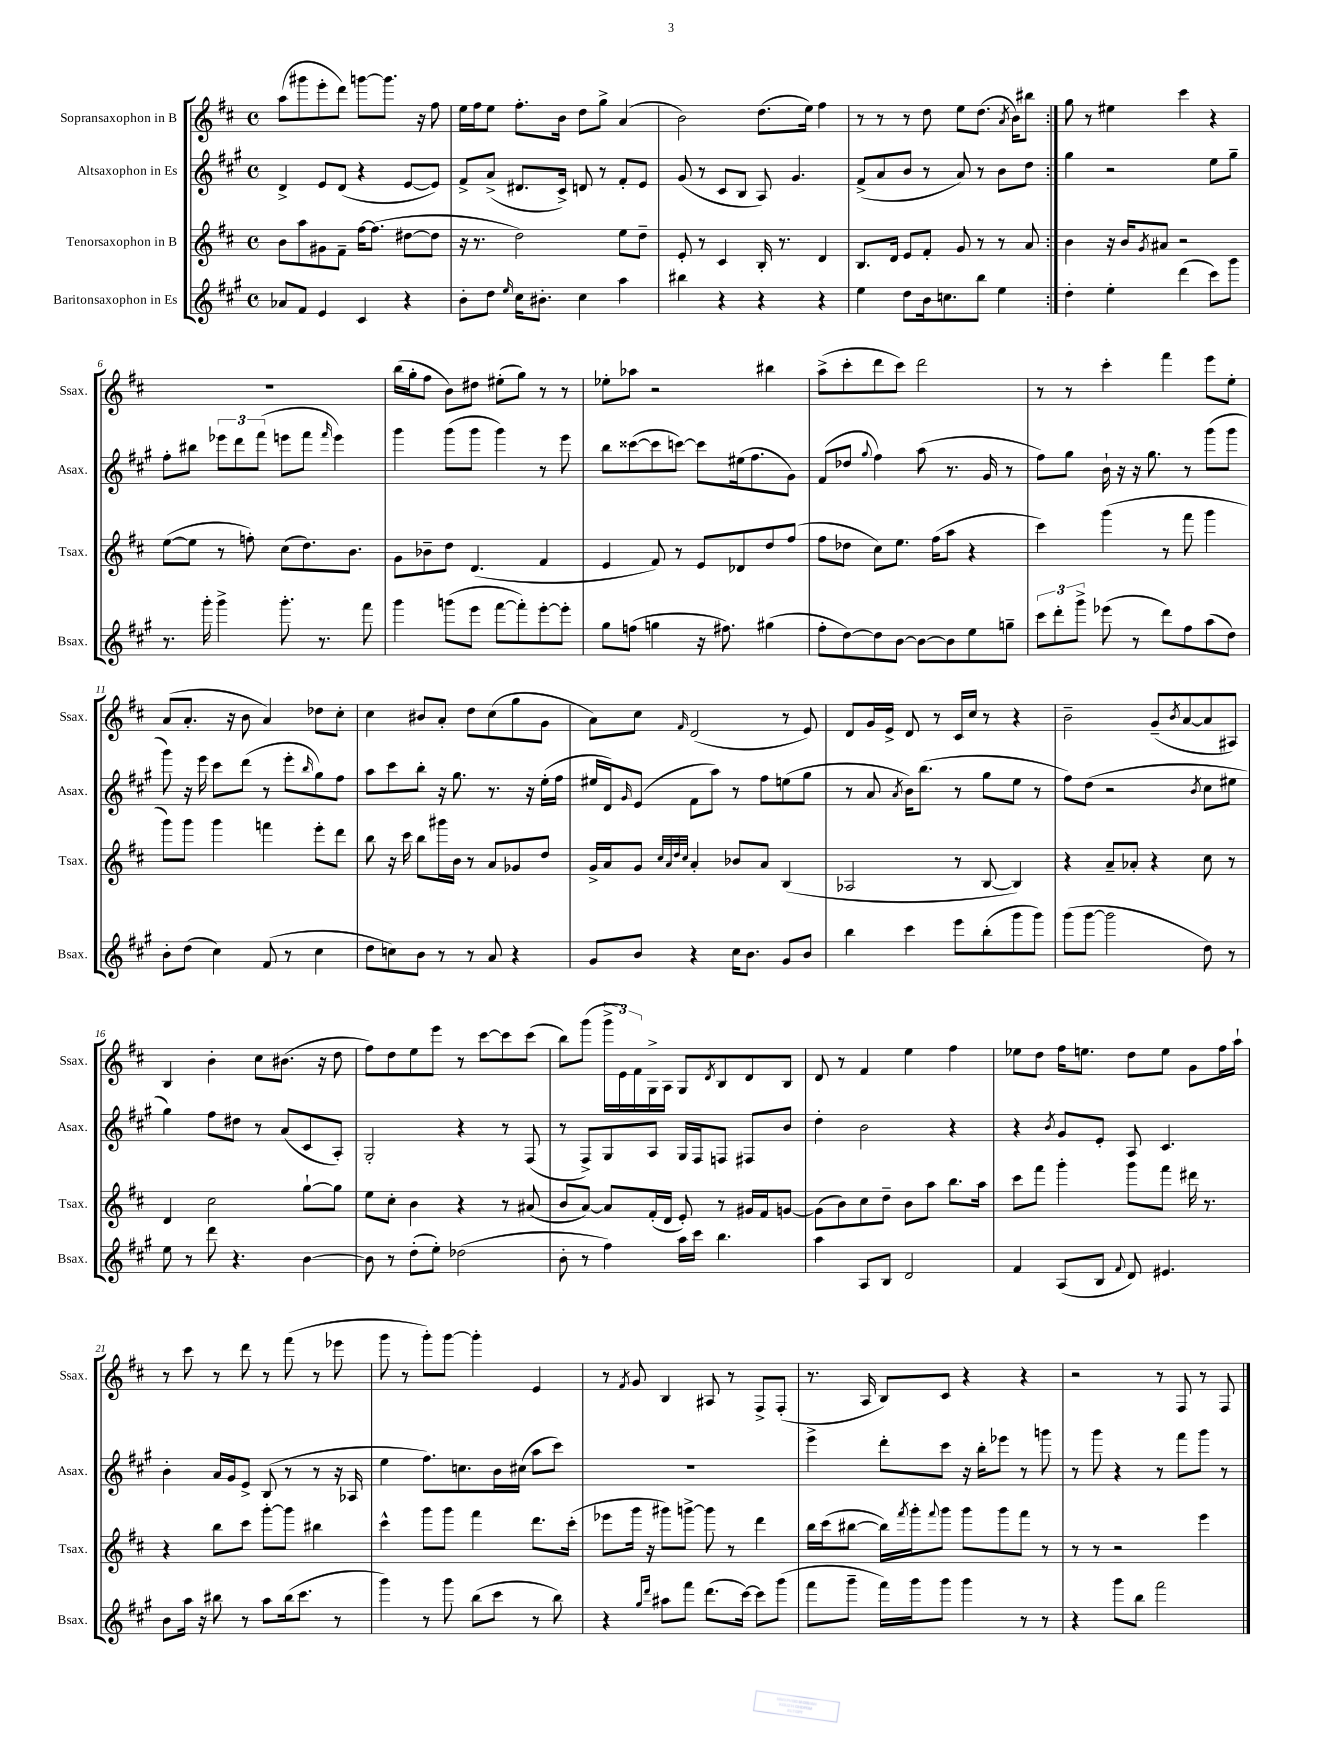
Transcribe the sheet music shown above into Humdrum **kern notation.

**kern	**kern	**kern	**kern
*part4	*part3	*part2	*part1
*staff4	*staff3	*staff2	*staff1
*I"Baritonsaxophon in Es	*I"Tenorsaxophon in B	*I"Altsaxophon in Es	*I"Sopransaxophon in B
*I'Bsax.	*I'Tsax.	*I'Asax.	*I'Ssax.
*clefG2	*clefG2	*clefG2	*clefG2
*k[f#c#g#]	*k[f#c#]	*k[f#c#g#]	*k[f#c#]
*M4/4	*M4/4	*M4/4	*M4/4
*met(c)	*met(c)	*met(c)	*met(c)
=1	=1	=1	=1
8a-X/L	8b\L	4d^/	(8aa\L
8f#/J	8aa\	.	8ggg#X\
4e/	8g#X\	8e/L	8eee'\
.	8f#~\J	(8d/J	8ddd\J)
4c#/	[16ff#\KL	4r	[8gggn\L
.	(8.ff#\J]	.	.
.	.	.	8.ggg\J]
4r	[8dd#X\L	[8e/L	.
.	.	.	16r
.	8dd#\J]	8e/J])	8ff#\
=2	=2	=2	=2
8b'\L	16r	8f#^/L	16ee\LL
.	8.r	.	16ff#\J
8dd\J	.	(8a^/J	8ee\J
16qqee/	.	.	.
16cc#\KL	2dd\)	8.d#X/L	8.ff#'\L
8.b#X'\J	.	.	.
.	.	16c#^/Jk)	16b\Jk
4cc#\	.	8dn/	8dd\L
.	.	8r	8gg^\J
4aa\	8ee\L	8f#'/L	(4a/
.	8dd~\J	8e/J	.
=3	=3	=3	=3
4bb#X\	8e'/	(8g#/	2b\)
.	8r	8r	.
4r	4c#/	8c#/L	.
.	.	8B/J	.
4r	16B'/	8A/)	(8.dd\L
.	8.r	.	.
.	.	4.g#/	.
.	.	.	16ee\Jk)
4r	4d/	.	4ff#\
=4	=4	=4	=4
4ee\	8.B/L	(8f#^/L	8r
.	.	8a/	8r
.	16d/Jk	.	.
8dd\L	8e/L	8b/J	8r
16b\k	8f#'/J	8r	8dd\
8.ccn\	.	.	.
.	8g/	8a/)	8ee\L
8bb\J	8r	8r	(8.dd\J
4ee\	8r	8b\L	.
.	.	.	8qa/
.	.	.	16b\KL)
.	8a/	8dd\J	8bb#X\J
=5:|!	=5:|!	=5:|!	=5:|!
4dd'\	4b\	4gg#\	8gg\
.	.	.	8r
4ee'\	16r	2r	4ee#X\
.	16b/KL	.	.
.	8qg/	.	.
.	8a#X/J	.	.
(4ddd\	2r	.	4ccc#\
8ccc#\L)	.	8ee\L	4r
8ggg#\J	.	8gg#~\J	.
!!LO:LB:g=z
=6	=6	=6	=6
8.r	([8ee\L	8ff#'\L	1r
.	8ee\J]	8bb#X\J	.
16ggg#'\	.	.	.
4ggg#^\	8r	12eee-X\L	.
.	.	12ddd\	.
.	8ffn'\)	.	.
.	.	(12fff#\J	.
8.ggg#'\	(8cc#\L	8eeen\L	.
.	8.dd\)	8fff#\J	.
8.r	.	.	.
.	.	16qqfff#/	.
.	.	4eee\)	.
.	8.b\J	.	.
8fff#\	.	.	.
=7	=7	=7	=7
4ggg#\	8g\L	4ggg#\	(16bb\LL
.	.	.	16gg'\J
.	8b-X~\	.	8ff#\J
(8gggn\L	8dd\J	(8ggg#\L	8b\L)
8eee\J	(4.d/	8ggg#\J	8dd#X\J
[8fff#\L	.	4ggg#\)	(8ee#X'\L
8fff#'\])	.	.	8gg\J)
[8eee'\	4f#/	8r	8r
8eee'\J]	.	8eee\	8r
=8	=8	=8	=8
8gg#\L	4e/	8bb\L	8ee-X'\L
(8ffn\J	.	([8ccc##X\	8aa-X\J
4ggn\	8f#/)	8ccc##\]	2r
.	8r	[8cccn\J)	.
16r	8e/L	8ccc\L]	.
8.ff#X\)	.	.	.
.	8d-X/	(16ee#X\k	.
.	.	8.ff#\	.
(4gg#X\	8dd/	.	4bb#X\
.	(8ff#/J	8g#\J)	.
=9	=9	=9	=9
8ff#'\L	8ff#\L	(8f#/L	(8aa^\L
[8dd\)	8dd-X\J	8dd-X/J	8ccc#'\
.	.	8qqgg#/	.
8dd\]	8cc#\L)	4ff#\)	8ddd\
[8b\J	8.ee\J	.	8ccc#\J)
8b\L_	.	(8aa\	2ddd\
.	(16ff#\KL	.	.
8b\]	8aa\J	8.r	.
8ee\	4r	.	.
.	.	16g#/	.
8ggn~\J	.	8r	.
=10	=10	=10	=10
12ccc#\L	4ccc#\)	8ff#\L)	8r
12ddd'\	.	.	.
.	.	8gg#\J	8r
12ggg#^\J	.	.	.
(8eee-X\	(4ggg\	16b`\	4ccc#'\
.	.	16r	.
8r	.	16r	.
.	.	8.gg#\	.
8ddd\L)	8r	.	4fff#\
8ff#\	8fff#\	8r	.
(8aa\	4ggg\	(8ggg#\L	8eee\L
8dd\J)	.	8ggg#\J	8ee'\J
!!LO:LB:g=z
=11	=11	=11	=11
8b'\L	8ggg\L)	8ggg#\)	(8a/L
(8dd\J	8ggg\J	16r	8.a'/J
.	.	16eee\	.
4cc#\)	4ggg\	8ccc#\L	.
.	.	.	16r
.	.	(8ddd\J	8b\
(8f#/	4fffn\	8r	4a/)
8r	.	8eee'\L	.
.	.	16qqbb/	.
4cc#\	8eee'\L	8gg#\)	8dd-X\L
.	8ddd\J	8ff#\J	8cc#'\J
=12	=12	=12	=12
8dd\L	8bb\	8aa\L	4cc#\
8ccn\)	16r	8ccc#\	.
.	16ccc#\	.	.
8b\J	8bb\L	8bb'\J	8b#X/L
8r	16ggg#X\L	16r	8a'/J
.	16b\JJ	8.gg#\	.
8r	8r	.	8dd\L
8a/	8a/L	8.r	(8cc#\
4r	8g-X/	.	8gg\
.	.	16r	.
.	8dd/J	(16ee'\LL	8g\J
.	.	16ff#\JJ	.
=13	=13	=13	=13
8g#/L	16g^/LL	16ee#X/LL	8a\L)
.	16a/J	16d/J)	.
.	.	16qqg#/	.
8b/J	8g/J	(8e/J	8cc#\J
.	32qqcc#/LLL	.	.
.	32qqa/	.	.
.	32qqdd/	.	.
.	32qqcc#/JJJ	.	16qqf#/
4r	4a'/	8f#\L	(2d/
.	.	8aa\J)	.
16cc#\KL	8b-X/L	8r	.
8.b\J	.	.	.
.	8a/J	8ff#\L	.
8g#/L	(4B/	(8een\	8r
8b/J	.	8gg#\J	8e/)
=14	=14	=14	=14
4bb\	2A-X/	8r	8d/L
.	.	8a/	16g/L
.	.	.	16e^/JJ
.	.	8qa/	.
4ccc#\	.	16b\KL)	8d/
.	.	(8.bb\J	.
.	.	.	8r
8eee\L	8r	8r	16c#/LL
.	.	.	16cc#/JJ
(8bb'\	[8B/	8gg#\L	8r
8ggg#\	4B/])	8ee\J	4r
8ggg#\J)	.	8r	.
=15	=15	=15	=15
(8ggg#\L	4r	8ff#\L)	2b~\
[8ggg#\J	.	(8dd\J	.
2ggg#\]	8a~/L	2r	.
.	8a-X'/J	.	.
.	4r	.	(8g~/L
.	.	.	8qb/
.	.	.	[8a/
.	.	8qb/	.
8dd\)	8cc#\	8cc#\L	8a/]
8r	8r	8ee#X\J	8A#X/J)
!!LO:LB:g=z
=16	=16	=16	=16
8ee\	4d/	4gg#\)	4B/
8r	.	.	.
8ddd\	2cc#\	8ff#\L	4b'\
4.r	.	8dd#X\J	.
.	.	8r	8cc#\L
.	.	(8a/L	(8.b#X\J
[4b\	[8gg`\L	8c#/	.
.	.	.	16r
.	8gg\J]	8A'/J)	8dd\
=17	=17	=17	=17
8b\]	8ee\L	2G#'/	8ff#\L)
8r	8cc#'\J	.	8dd\
(8dd'\L	4b\	.	8ee\
8ee'\J)	.	.	8eee\J
(2dd-X\	4r	4r	8r
.	.	.	[8ccc#\L
.	8r	8r	8ccc#\]
.	(8a#X/	(8F#/	(8ccc#\J
=18	=18	=18	=18
8b'\	8b/L	8r	8bb\L)
8r	[8a/J)	8F#^/L)	(8ggg\J
4ff#\)	8a/L]	8G#/	24ggg^\LL
.	.	.	24e\)
.	.	.	24f#\
.	(16f#'/L	8A/J	16G^\
.	16d/JJ	.	16A\JJ
16aa\LL	8e'/)	16G#/LL	8G/L
16ccc#\JJ	.	16F#/J	.
.	.	.	8qd/
4.bb\	8r	8Fn/J	8B/
.	16g#X/LL	8F#X/L	8d/
.	16f#/J	.	.
.	[8gn/J	8b/J	8B/J
=19	=19	=19	=19
4aa\	(8g\L]	4dd'\	8d/
.	8b\)	.	8r
8A/L	8cc#\	2b\	4f#/
8B/J	8dd~\J	.	.
2d/	8b\L	.	4ee\
.	8aa\J	.	.
.	8.bb\L	4r	4ff#\
.	16aa\Jk	.	.
=20	=20	=20	=20
4f#/	8ccc#\L	4r	8ee-X\L
.	8fff#\J	.	8dd\J
.	.	8qb/	.
(8A/L	4ggg'\	8g#/L	16ff#\KL
.	.	.	8.een\J
8B/J	.	8e'/J	.
8qqf#/	.	.	.
8d/)	8ggg\L	8A/	8dd\L
4.e#X/	8fff#\J	4.c#/	8ee\J
.	16ddd#X\	.	8g\L
.	8.r	.	.
.	.	.	16ff#\L
.	.	.	16aa`\JJ
!!LO:LB:g=z
=21	=21	=21	=21
8b\L	4r	4b'\	8r
16aa\Jk	.	.	8ccc#\
16r	.	.	.
8bb#X\	8bb\L	16a/LL	8r
.	.	16g#/J	.
8r	8ccc#\J	8e^/J	8ddd\
8aa\L	[8ggg'\L	(8B/	8r
(16bb#\k	8ggg\J]	8r	(8fff#\
8.ccc#\J	.	.	.
.	4bb#X\	8r	8r
8r	.	16r	8eee-X\
.	.	16A-X/	.
=22	=22	=22	=22
4ggg#\)	4ccc#^^\	4ee\	8ggg\
.	.	.	8r
8r	8ggg\L	8.ff#\L)	8ggg'\L)
8ggg#\	8ggg\J	.	[8ggg\J
.	.	8.ccn\	.
(8bb\L	4fff#\	.	4ggg'\]
8ccc#\J	.	16b\L	.
.	.	(16cc#X\JJ	.
8r	8.ddd\L	8aa\L	4e/
8bb\)	.	8ccc#\J)	.
.	(16ccc#'\Jk	.	.
=23	=23	=23	=23
4r	8eee-X\L	1r	8r
.	.	.	8qf#/
.	16ggg\Jk	.	8g/
.	16r	.	.
16qqgg#/LL	.	.	.
16qqddd/JJ	.	.	.
8aa#X\L	8ggg#X\L)	.	4B/
8fff#\J	[8gggn^\J	.	.
(8.ddd\L	8ggg\]	.	8A#X/
.	8r	.	8r
[16ccc#\Jk)	.	.	.
8ccc#\L]	4ddd\	.	8F#^/L
(8ggg#\J	.	.	(8F#'/J
=24	=24	=24	=24
8fff#\L	16bb\LL	4eee^\	8.r
.	(16ccc#\J	.	.
8ggg#~\J	[8bb#X\J	.	.
.	.	.	16A/
16fff#\LL)	16bb#\LL])	8ddd'\L	8B/L)
.	8qfff#/	.	.
16ggg#\J	16ggg'\J	.	.
.	8qqfff#/	.	.
8ggg#\J	8ggg\J	8ccc#\J	8c#/J
4ggg#\	8ggg\L	16r	4r
.	.	16bb'\KL	.
.	8ggg\	8eee-X\J	.
8r	8fff#\J	8r	4r
8r	8r	8gggn\	.
=25	=25	=25	=25
4r	8r	8r	2r
.	8r	8ggg#\	.
8ggg#\L	2r	4r	.
8bb\J	.	.	.
2fff#\	.	8r	8r
.	.	8fff#\L	8F#/
.	4eee\	8ggg#\J	8r
.	.	8r	8F#/
==	==	==	==
*-	*-	*-	*-
